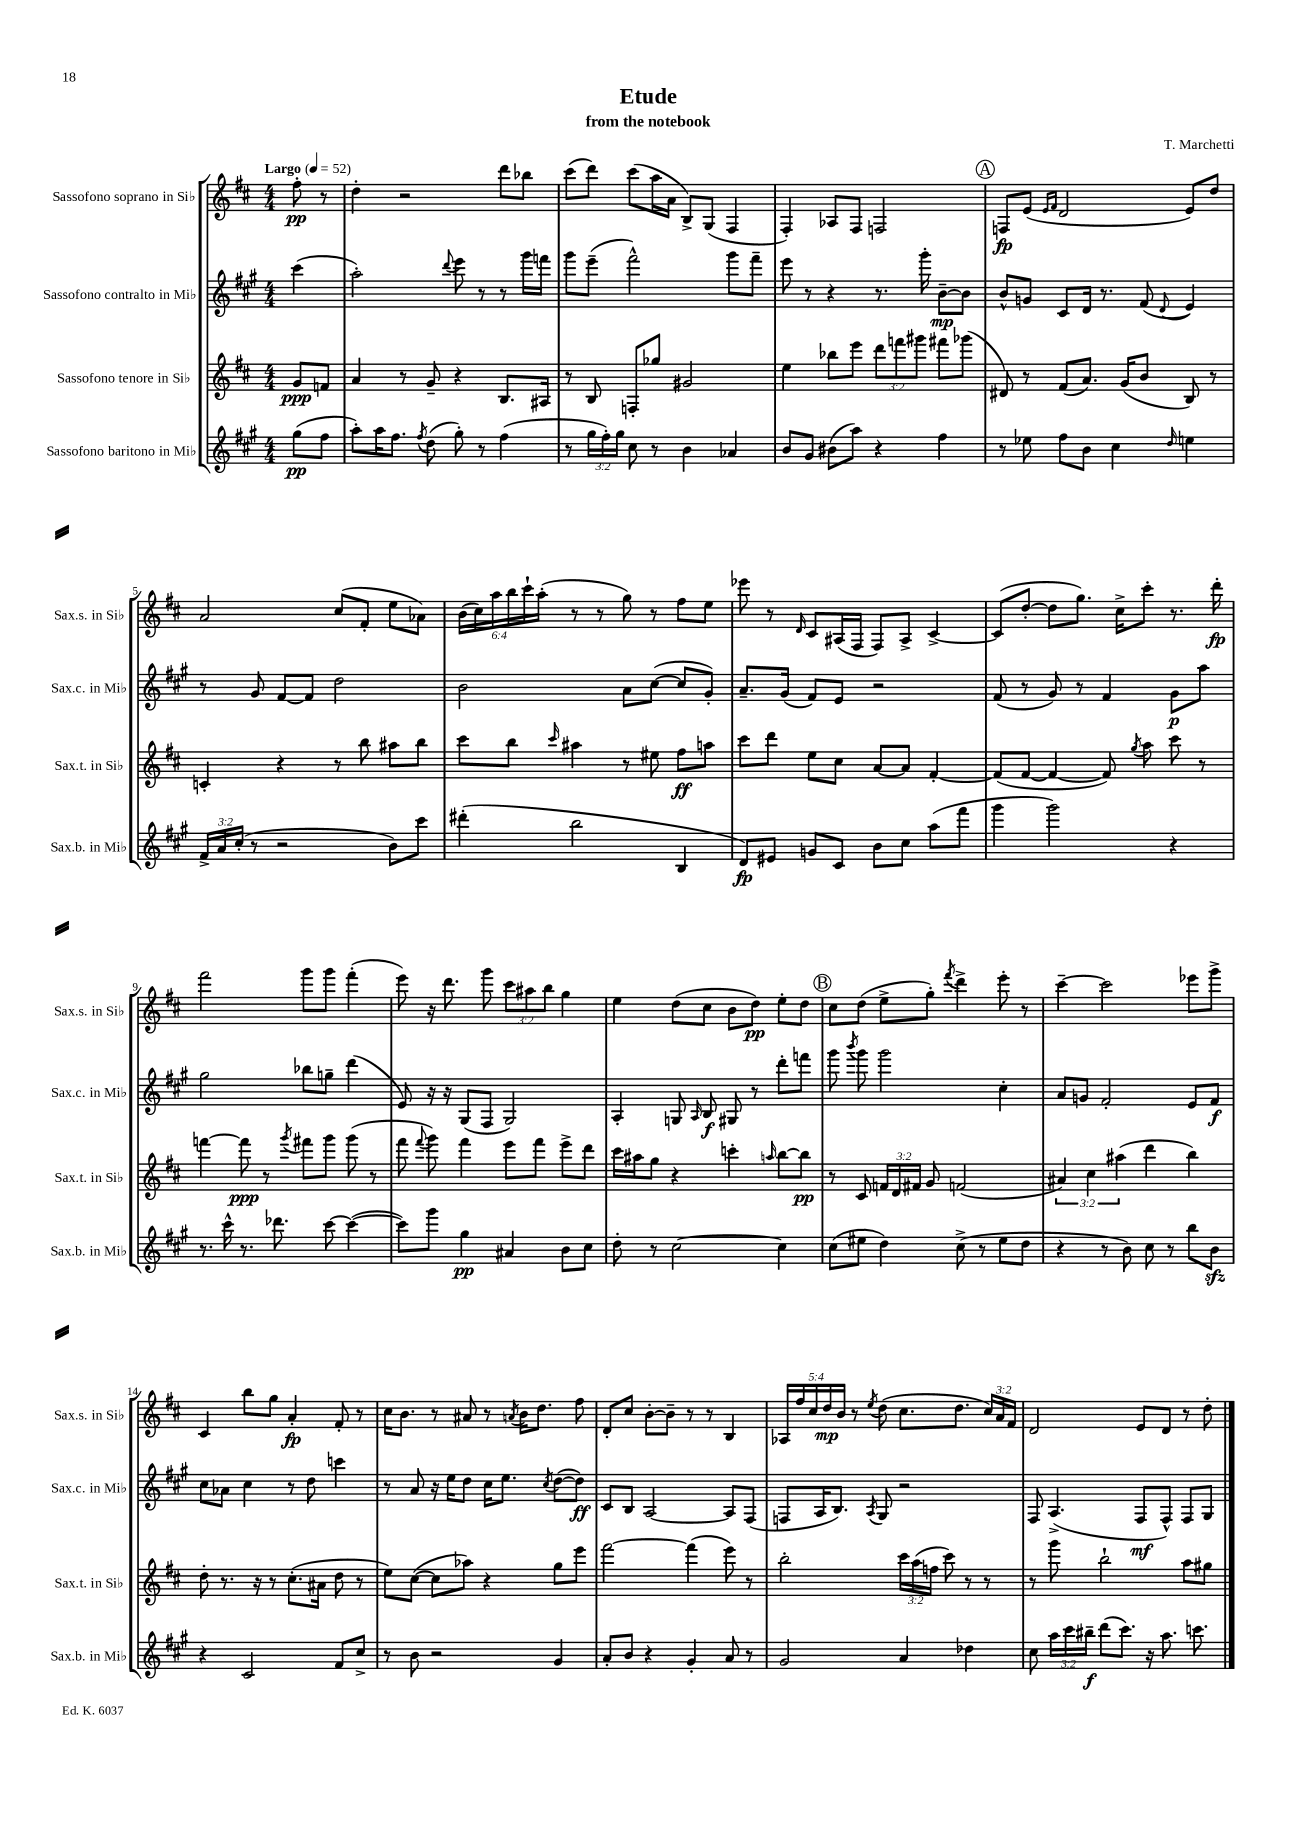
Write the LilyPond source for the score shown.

\header { title = "Etude" composer = "T. Marchetti" subtitle = "from the notebook" }
<<
\new StaffGroup <<
\new Staff = "s0" \with { instrumentName = "Sassofono soprano in Sib" shortInstrumentName = "Sax.s. in Sib" } {
    \clef treble \key d \major \numericTimeSignature \time 4/4 \override Staff.TupletNumber.text = #tuplet-number::calc-fraction-text \partial 4 \tempo "Largo" 4 = 52
    \autoBeamOff fis''8-.\pp r8 |
    d''4-. r2 d'''8[ bes''8] |
    cis'''8[( d'''8]) cis'''8[( a''16 a'16] b8[->) g8]( fis4 |
    fis4-.) aes8[ fis8] f2 |
    \mark \markup { \circle "A" } f8[\fp e'8]( \grace { e'16[ fis'16] } d'2 e'8[) d''8] |
    a'2 cis''8[( fis'8]-. e''8[ aes'8]) |
    \tuplet 6/4 { b'16[( cis''16) a''16 b''16 cis'''16-! a''16]-.( } r8 r8 g''8) r8 fis''8[ e''8] |
    ees'''8 r8 \grace { d'16 } cis'8[ ais16( fis16] fis8[) ais8]-> cis'4~-> |
    cis'8[( d''8]~-. d''8[ g''8.]) cis''16[-> cis'''8]-. r8. d'''16-.\fp |
    fis'''2 g'''8[ g'''8] fis'''4-.( |
    e'''8) r16 d'''8. g'''8 \tuplet 3/2 { cis'''8[ ais''8 b''8] } g''4 |
    e''4 d''8[( cis''8] b'8[ d''8]\pp) e''8[-. d''8] |
    \mark \markup { \circle "B" } cis''8[ d''8]( e''8[-> g''8]-.) \acciaccatura { fis'''8 } d'''4-> e'''8-. r8 |
    cis'''4~-- cis'''2 ees'''8[ g'''8]-> |
    cis'4 b''8[ g''8] a'4-.\fp fis'8-. r8 |
    cis''16[ b'8.] r8 ais'8 r8 \acciaccatura { a'8 } b'16[ d''8.] fis''8 |
    d'8[-. cis''8] b'8[~-. b'8]-- r8 r8 b4 |
    \tuplet 5/4 { aes16[ fis''16 cis''16 d''16\mp b'16] } r8 \acciaccatura { e''8 } d''8( cis''8.[ d''8.] \tuplet 3/2 { cis''16[) a'16 fis'16] } |
    d'2 e'8[ d'8] r8 d''8-. \bar "|." |
}
\new Staff = "s1" \with { instrumentName = "Sassofono contralto in Mib" shortInstrumentName = "Sax.c. in Mib" } {
    \clef treble \key a \major \numericTimeSignature \time 4/4 \partial 4
    \autoBeamOff cis'''4( |
    a''2-.) \appoggiatura { d'''8 } e'''8 r8 r8 gis'''16[ f'''16] |
    gis'''8[ e'''8]--( fis'''2-^) gis'''8[ fis'''8]-- |
    e'''8 r8 r4 r8. gis'''16-. b'8[~--\mp b'8] |
    \mark \markup { \circle "A" } b'8[-^ g'8] cis'8[ d'16] r8. fis'8( \appoggiatura { d'8 } e'4) |
    r8 gis'8 fis'8[~ fis'8] d''2 |
    b'2 a'8[ cis''8]~( cis''8[ gis'8]-.) |
    a'8.[-- gis'16]( fis'8[) e'8] r2 |
    fis'8( r8 gis'8) r8 fis'4 gis'8[\p a''8] |
    gis''2 bes''8[ g''8]-- d'''4( |
    e'8) r16 r16 gis8[( fis8] gis2) |
    a4-. g8 \grace { a16 } b8\f gis8 r8 d'''8[-. f'''8] |
    \mark \markup { \circle "B" } gis'''8 \acciaccatura { b'''8 } gis'''8 gis'''2 cis''4-. |
    a'8[ g'8] fis'2-. e'8[ fis'8]\f |
    cis''8[ aes'8] cis''4 r8 d''8 c'''4 |
    r8 a'8 r16 e''16[ d''8] cis''16[ e''8.] \acciaccatura { cis''8 } d''8[~( d''8]\ff) |
    cis'8[ b8] a2~ a8[ fis8]( |
    f8[ a16 b8.]) \acciaccatura { a8 } gis8 r2 |
    fis8 a4.->( fis8[\mf fis8]-^) fis8[ gis8] \bar "|." |
}
\new Staff = "s2" \with { instrumentName = "Sassofono tenore in Sib" shortInstrumentName = "Sax.t. in Sib" } {
    \clef treble \key d \major \numericTimeSignature \time 4/4 \override Staff.TupletNumber.text = #tuplet-number::calc-fraction-text \partial 4
    \autoBeamOff g'8[\ppp f'8] |
    a'4 r8 g'8-- r4 b8.[ ais16] |
    r8 b8 f8[-. ges''8] gis'2 |
    e''4 bes''8[ e'''8] \tuplet 3/2 { d'''8[ f'''8 gis'''8] } fis'''8[ ges'''8]( |
    \mark \markup { \circle "A" } dis'8) r8 fis'8[( a'8.]) g'16[( b'8] b8) r8 |
    c'4-. r4 r8 b''8 ais''8[ b''8] |
    cis'''8[ b''8] \grace { cis'''16 } ais''4 r8 eis''8 fis''8[\ff a''8] |
    cis'''8[ d'''8] e''8[ cis''8] a'8[~ a'8] fis'4~-. |
    fis'8[( fis'8]~ fis'4~ fis'8) \acciaccatura { g''8 } a''8 cis'''8 r8 |
    f'''4~ f'''8\ppp r8 \acciaccatura { g'''8 } fis'''8[ g'''8] g'''8( r8 |
    fis'''8 \appoggiatura { fis'''8 } g'''8) fis'''4 e'''8[ fis'''8] e'''8[-> d'''8] |
    cis'''16[ ais''16 g''8] r4 c'''4-. \grace { a''16 } b''8[~ b''8]\pp |
    \mark \markup { \circle "B" } r8 cis'8 \tuplet 3/2 { f'16[ d'16 fis'16] } g'8 f'2( |
    \tuplet 3/2 { ais'4) cis''4 ais''4( } d'''4 b''4) |
    d''8-. r8. r16 r8 cis''8.[-.( ais'16] d''8 r8 |
    e''8[) cis''8]~( cis''8[ aes''8]) r4 g''8[ e'''8] |
    fis'''2~ fis'''4( e'''8) r8 |
    b''2-. \tuplet 3/2 { cis'''16[ a''16( f''16] } cis'''8) r8 r8 |
    r8 g'''8 b''2-! a''8[ gis''8] \bar "|." |
}
\new Staff = "s3" \with { instrumentName = "Sassofono baritono in Mib" shortInstrumentName = "Sax.b. in Mib" } {
    \clef treble \key a \major \numericTimeSignature \time 4/4 \override Staff.TupletNumber.text = #tuplet-number::calc-fraction-text \partial 4
    \autoBeamOff gis''8[\pp( fis''8] |
    a''8[-.) a''16 fis''8.] \acciaccatura { fis''8 } d''8( gis''8-.) r8 fis''4( |
    r8 \tuplet 3/2 { gis''16[ fis''16-.) gis''16] } cis''8 r8 b'4 aes'4 |
    b'8[ gis'8] bis'8[( a''8]) r4 fis''4 |
    \mark \markup { \circle "A" } r8 ees''8 fis''8[ b'8] cis''4 \grace { d''16 } e''4 |
    \tuplet 3/2 { fis'16[-> a'16 cis''16]-.( } r8 r2 b'8[) cis'''8] |
    dis'''4-.( b''2 b4 |
    d'8[\fp) eis'8] g'8[ cis'8] b'8[ cis''8] a''8[( fis'''8] |
    gis'''4 gis'''2) r4 |
    r8. cis'''16-^ r8. des'''8. cis'''8~ cis'''4~( |
    cis'''8[) gis'''8] gis''4\pp ais'4 b'8[ cis''8] |
    d''8-. r8 cis''2~ cis''4 |
    \mark \markup { \circle "B" } cis''8[( eis''8] d''4) cis''8->( r8 eis''8[ d''8] |
    r4 r8 b'8) cis''8 r8 b''8[ b'8]\sfz |
    r4 cis'2 fis'8[ cis''8]-> |
    r8 b'8 r2 gis'4 |
    a'8[-. b'8] r4 gis'4-. a'8 r8 |
    gis'2 a'4 des''4 |
    cis''8 \tuplet 3/2 { a''16[ cis'''16 bis''16]--\f } d'''8[( cis'''8.]) r16 a''8. c'''8. \bar "|." |
}
>>
>>
